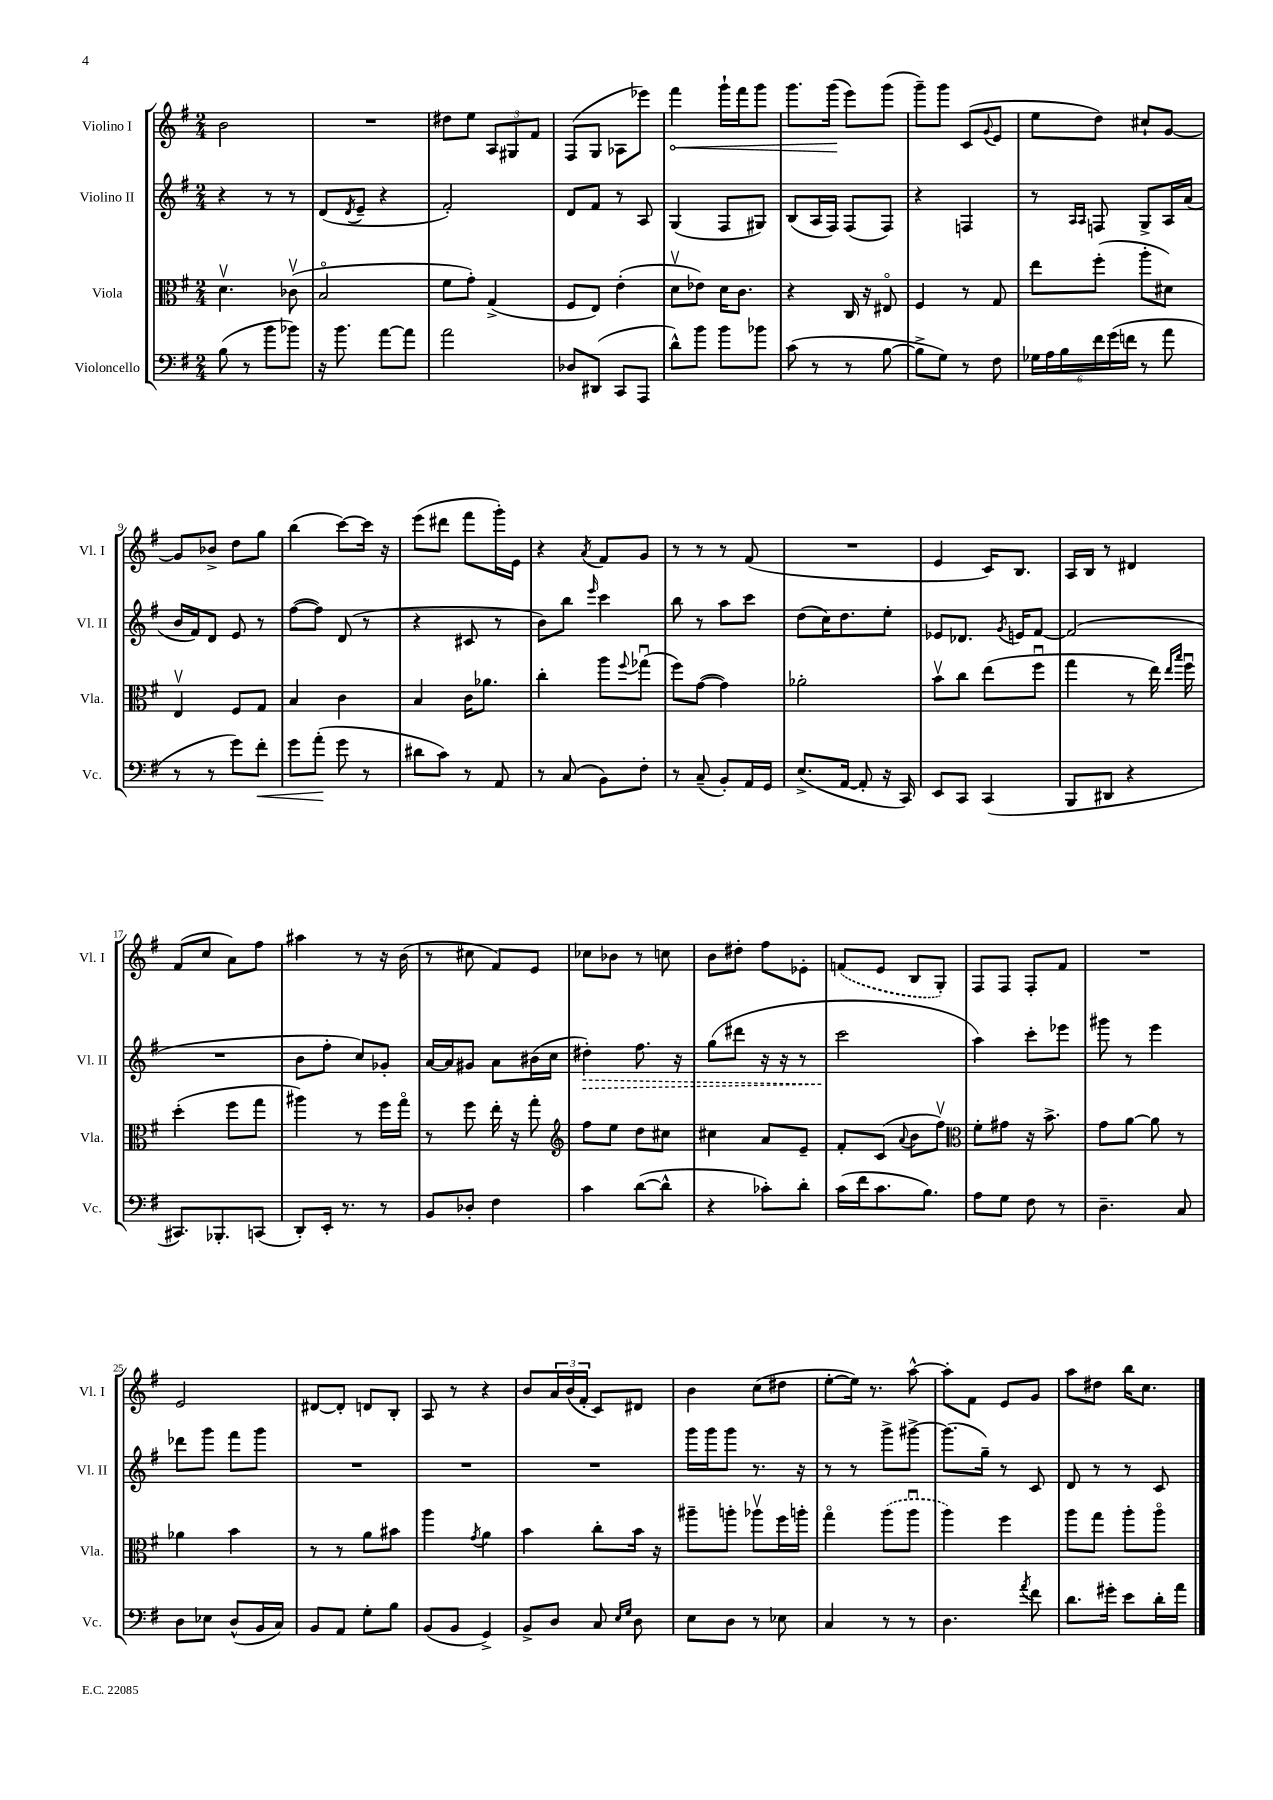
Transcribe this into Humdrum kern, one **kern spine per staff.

**kern	**dynam	**kern	**kern	**dynam	**kern	**dynam
*part4	*part4	*part3	*part2	*part2	*part1	*part1
*staff4	*staff4	*staff3	*staff2	*staff2	*staff1	*staff1
*I"Violoncello	*	*I"Viola	*I"Violino II	*	*I"Violino I	*
*I'Vc.	*	*I'Vla.	*I'Vl. II	*	*I'Vl. I	*
*clefF4	*	*clefC3	*clefG2	*	*clefG2	*
*k[f#]	*	*k[f#]	*k[f#]	*	*k[f#]	*
*M2/4	*	*M2/4	*M2/4	*	*M2/4	*
=1	=1	=1	=1	=1	=1	=1
(8B\	.	4.dv\	4r	.	2b\	.
8r	.	.	.	.	.	.
8b\L	.	.	8r	.	.	.
8b-X\J)	.	(8c-Xv\	8r	.	.	.
=2	=2	=2	=2	=2	=2	=2
16r	.	2B/	(8d/L	.	2r	.
8.b\	.	.	.	.	.	.
.	.	.	8qd/	.	.	.
.	.	.	8e~/J	.	.	.
[8a\L	.	.	4r	.	.	.
8a\J]	.	.	.	.	.	.
=3	=3	=3	=3	=3	=3	=3
2a\	.	8f#\L	2f#'/)	.	8dd#X\L	.
.	.	8g'\J)	.	.	8ee\J	.
.	.	(4G^/	.	.	12A/L	.
.	.	.	.	.	12G#X/	.
.	.	.	.	.	12f#/J	.
=4	=4	=4	=4	=4	=4	=4
8D-X/L	.	8F#/L	8d/L	.	(8F#/L	.
(8DD#X/J	.	8E/J)	8f#/J	.	8G/J	.
8CC/L	.	(4e'\	8r	.	8A-X\L	.
8AAA/J	.	.	8A/	.	8eee-X\J)	.
=5	=5	=5	=5	=5	=5	=5
!	!	!	!	!	!	!LO:HP:b
8d^^\L)	.	8dv\L	(4G/	.	4fff#\	<
8b\J	.	8e-X\J)	.	.	.	.
8b\L	.	16d\KL	8F#/L	.	16ggg`\LL	.
.	.	8.c\J	.	.	16fff#\J	.
8b-X\J	.	.	8G#X/J)	.	8ggg\J	.
=6	=6	=6	=6	=6	=6	=6
(8c\	.	4r	(8B/L	.	8.ggg\L	.
8r	.	.	16A/L	.	.	.
.	.	.	16F#/JJ)	.	(16ggg\Jk	.
8r	.	16C/	(8F#/L	.	8eee\L)	[
.	.	16r	.	.	.	.
[8B\	.	8E#X/	8F#/J)	.	(8ggg\J	.
=7	=7	=7	=7	=7	=7	=7
8B^\L]	.	4F#/	4r	.	8ggg~\L)	.
8G\J)	.	.	.	.	8ggg\J	.
8r	.	8r	4Fn/	.	(8c/L	.
.	.	.	.	.	8qqg/	.
8F#\	.	8G/	.	.	8e/J	.
=8	=8	=8	=8	=8	=8	=8
24G-X\LL	.	8ee\L	8r	.	8ee\L	.
24A\	.	.	.	.	.	.
24B\	.	.	.	.	.	.
.	.	.	16qqA/LL	.	.	.
.	.	.	16qqA/JJ	.	.	.
24f#\	.	(8ff#'\J	8Fn/	.	8dd\J)	.
(24g\	.	.	.	.	.	.
24fn\JJ	.	.	.	.	.	.
8r	.	8aa'\L	8G^/L	.	8cc#X`/L	.
8a\	.	8d#X\J)	16A/L	.	[8g/J	.
.	.	.	(16a/JJ	.	.	.
!!LO:LB:g=z
=9	=9	=9	=9	=9	=9	=9
8r	.	4Ev/	16b/LL	.	8g/L]	.
.	.	.	16f#/J)	.	.	.
8r	.	.	8d/J	.	8b-X^/J	.
8g\L)	.	8F#/L	8e/	.	8dd\L	.
!	!LO:HP:b	!	!	!	!	!
8f#'\J	<	8G/J	8r	.	8gg\J	.
=10	=10	=10	=10	=10	=10	=10
8g\L	.	4B/	([8ff#\L	.	(4bb\	.
(8a'\J	.	.	8ff#\J])	.	.	.
8g\	[	4c\	(8d/	.	[8ccc\L)	.
8r	.	.	8r	.	16ccc\Jk]	.
.	.	.	.	.	16r	.
=11	=11	=11	=11	=11	=11	=11
8d#X\L	.	4B/	4r	.	(8eee\L	.
8c\J)	.	.	.	.	8ddd#X\J	.
8r	.	16c\KL	8c#X/	.	8fff#\L	.
.	.	8.a-X\J	.	.	.	.
8AA/	.	.	8r	.	16ggg'\L)	.
.	.	.	.	.	16e\JJ	.
=12	=12	=12	=12	=12	=12	=12
8r	.	4cc'\	8b\L)	.	4r	.
(8C/	.	.	8bb\J	.	.	.
.	.	.	16qqeee/	.	8qa/	.
8BB\L)	.	8aa\L	4ccc\	.	8f#/L	.
.	.	8qqff#/	.	.	.	.
8F#'\J	.	(8gg-Xu\J	.	.	8g/J	.
=13	=13	=13	=13	=13	=13	=13
8r	.	8ff#\L)	8bb\	.	8r	.
(8C~/	.	([8g\J	8r	.	8r	.
8BB'/L)	.	4g\])	8aa\L	.	8r	.
16AA/L	.	.	8ccc\J	.	(8f#/	.
16GG/JJ	.	.	.	.	.	.
=14	=14	=14	=14	=14	=14	=14
(8.E^/L	.	2a-X'\	(8dd\L	.	2r	.
.	.	.	16cc\K)	.	.	.
[16AA/Jk	.	.	8.dd\	.	.	.
8AA'/]	.	.	.	.	.	.
16r	.	.	8ee'\J	.	.	.
16CC/)	.	.	.	.	.	.
=15	=15	=15	=15	=15	=15	=15
8EE/L	.	8bv\L	8e-X/L	.	4e/	.
8CC/J	.	8cc\J	8.d-X/J	.	.	.
(4CC/	.	(8ee\L	.	.	16c/KL)	.
.	.	.	8qg/	.	.	.
.	.	.	16en/KL	.	8.B/J	.
.	.	8ff#u\J	[8f#/J	.	.	.
=16	=16	=16	=16	=16	=16	=16
8BBB/L	.	4gg\	(2f#/]	.	16A/LL	.
.	.	.	.	.	16B/JJ	.
8DD#X/J	.	.	.	.	8r	.
4r	.	8r	.	.	4d#X/	.
.	.	16ee\)	.	.	.	.
.	.	16qqee/LL	.	.	.	.
.	.	16qqbb/JJ	.	.	.	.
.	.	16ff#u\	.	.	.	.
!!LO:LB:g=z
=17	=17	=17	=17	=17	=17	=17
8.CC#X/L)	.	(4dd'\	2r	.	(8f#/L	.
.	.	.	.	.	8cc/J	.
8.BBB-X'/	.	.	.	.	.	.
.	.	8ff#\L	.	.	8a\L)	.
(8CCn/J	.	8gg\J	.	.	8ff#\J	.
=18	=18	=18	=18	=18	=18	=18
8DD'/L)	.	4aa#X\)	8b\L	.	4aa#X\	.
16EE'/Jk	.	.	8ff#'\J	.	.	.
8.r	.	.	.	.	.	.
.	.	8r	8cc/L)	.	8r	.
8r	.	16ff#\LL	8g-X'/J	.	16r	.
.	.	16gg\JJ	.	.	(16b\	.
=19	=19	=19	=19	=19	=19	=19
8BB/L	.	8r	[16a/LL	.	8r	.
.	.	.	16a/J]	.	.	.
8D-X'/J	.	8ff#\	8g#X/J	.	8cc#X\	.
4F#\	.	16ee'\	8a\L	.	8f#/L)	.
.	.	16r	.	.	.	.
.	.	8gg'\	(16b#X\L	.	8e/J	.
.	.	.	16cc\JJ	.	.	.
=20	=20	=20	=20	=20	=20	=20
*	*	*clefG2	*	*	*	*
!	!	!	!	!LO:HP:b	!	!
4c\	.	8ff#\L	4dd#X'\)	>	8cc-X\L	.
.	.	8ee\J	.	.	8b-X\J	.
([8d\L	.	8dd\L	8.ff#\	.	8r	.
8d^^\J]	.	8cc#X\J	.	.	8ccn\	.
.	.	.	16r	.	.	.
=21	=21	=21	=21	=21	=21	=21
4r	.	4cc#X\	(8gg\L	.	8b\L	.
.	.	.	8ddd#X\J	.	8dd#X'\J	.
8c-X'\L)	.	8a/L	16r	.	8ff#\L	.
.	.	.	16r	.	.	.
8d'\J	.	8e~/J	8r	.	8e-X'\J	.
=22	=22	=22	=22	=22	=22	=22
(16c\LL	.	8f#'/L	2ccc\	.	(8fn/L	.
16f#\J	.	.	.	.	.	.
8.c\	.	(8c/J	.	.	8e/J	.
.	.	8qqa/	.	.	.	.
.	.	8b\L	.	.	8B/L	.
8.B\J)	.	.	.	.	.	.
.	.	8ff#v\J)	.	.	8G'/J)	.
.	.	.	.	]	.	.
=23	=23	=23	=23	=23	=23	=23
*	*	*clefC3	*	*	*	*
8A\L	.	8f#'\L	4aa\)	.	8F#/L	.
8G\J	.	8g#X\J	.	.	8F#/J	.
8F#\	.	16r	8ccc'\L	.	8F#'/L	.
.	.	8.b^\	.	.	.	.
8r	.	.	8eee-X\J	.	8f#/J	.
=24	=24	=24	=24	=24	=24	=24
4.D~\	.	8g\L	8ggg#X\	.	2r	.
.	.	[8a\J	8r	.	.	.
.	.	8a\]	4eee\	.	.	.
8C/	.	8r	.	.	.	.
!!LO:LB:g=z
=25	=25	=25	=25	=25	=25	=25
8D\L	.	4a-X\	8ddd-X\L	.	2e/	.
8E-X\J	.	.	8ggg\J	.	.	.
(8D^^/L	.	4b\	8fff#\L	.	.	.
16BB/L	.	.	8ggg\J	.	.	.
16C/JJ)	.	.	.	.	.	.
=26	=26	=26	=26	=26	=26	=26
8BB/L	.	8r	2r	.	[8d#X/L	.
8AA/J	.	8r	.	.	8d#'/J]	.
8G'\L	.	8a\L	.	.	8dn/L	.
8B\J	.	8b#X\J	.	.	8B'/J	.
=27	=27	=27	=27	=27	=27	=27
(8BB/L	.	4aa\	2r	.	8A/	.
8BB/J	.	.	.	.	8r	.
.	.	8qg/	.	.	.	.
4GG^/)	.	4a\	.	.	4r	.
=28	=28	=28	=28	=28	=28	=28
8BB^/L	.	4b\	2r	.	8b/L	.
8D/J	.	.	.	.	24a/L	.
.	.	.	.	.	(24b/	.
.	.	.	.	.	24f#'/JJ	.
8C/	.	8cc'\L	.	.	8c/L)	.
16qqE/LL	.	.	.	.	.	.
16qqG/JJ	.	.	.	.	.	.
8D\	.	16b\Jk	.	.	8d#X/J	.
.	.	16r	.	.	.	.
=29	=29	=29	=29	=29	=29	=29
8E\L	.	8aa#X~\L	16ggg\LL	.	4b\	.
.	.	.	16ggg\J	.	.	.
8D\J	.	8aan'\J	8ggg\J	.	.	.
8r	.	8aa-Xv\L	8.r	.	(8cc\L	.
8E-X\	.	16ff#\L	.	.	8dd#X\J	.
.	.	16aan'\JJ	16r	.	.	.
=30	=30	=30	=30	=30	=30	=30
4C/	.	4gg\	8r	.	[8ee'\L	.
.	.	.	8r	.	16ee\Jk])	.
.	.	.	.	.	8.r	.
8r	.	(8aa\L	8ggg^\L	.	.	.
8r	.	8aau\J	[8ggg#X^\J	.	[8aa^^\	.
=31	=31	=31	=31	=31	=31	=31
4.D\	.	4aa\)	(8.ggg#\L]	.	8aa'\L]	.
.	.	.	.	.	8f#\J	.
.	.	.	16gg~\Jk)	.	.	.
.	.	4ff#\	8r	.	8e/L	.
8qa/	.	.	.	.	.	.
8f#\	.	.	8c/	.	8g/J	.
=32	=32	=32	=32	=32	=32	=32
8.d\L	.	8aa\L	8d/	.	8aa\L	.
.	.	8gg\J	8r	.	8dd#X\J	.
16g#X'\Jk	.	.	.	.	.	.
8e\L	.	8aa'\L	8r	.	16bb\KL	.
.	.	.	.	.	8.cc\J	.
16d'\L	.	8aa\J	8c/	.	.	.
16a\JJ	.	.	.	.	.	.
==	==	==	==	==	==	==
*-	*-	*-	*-	*-	*-	*-
